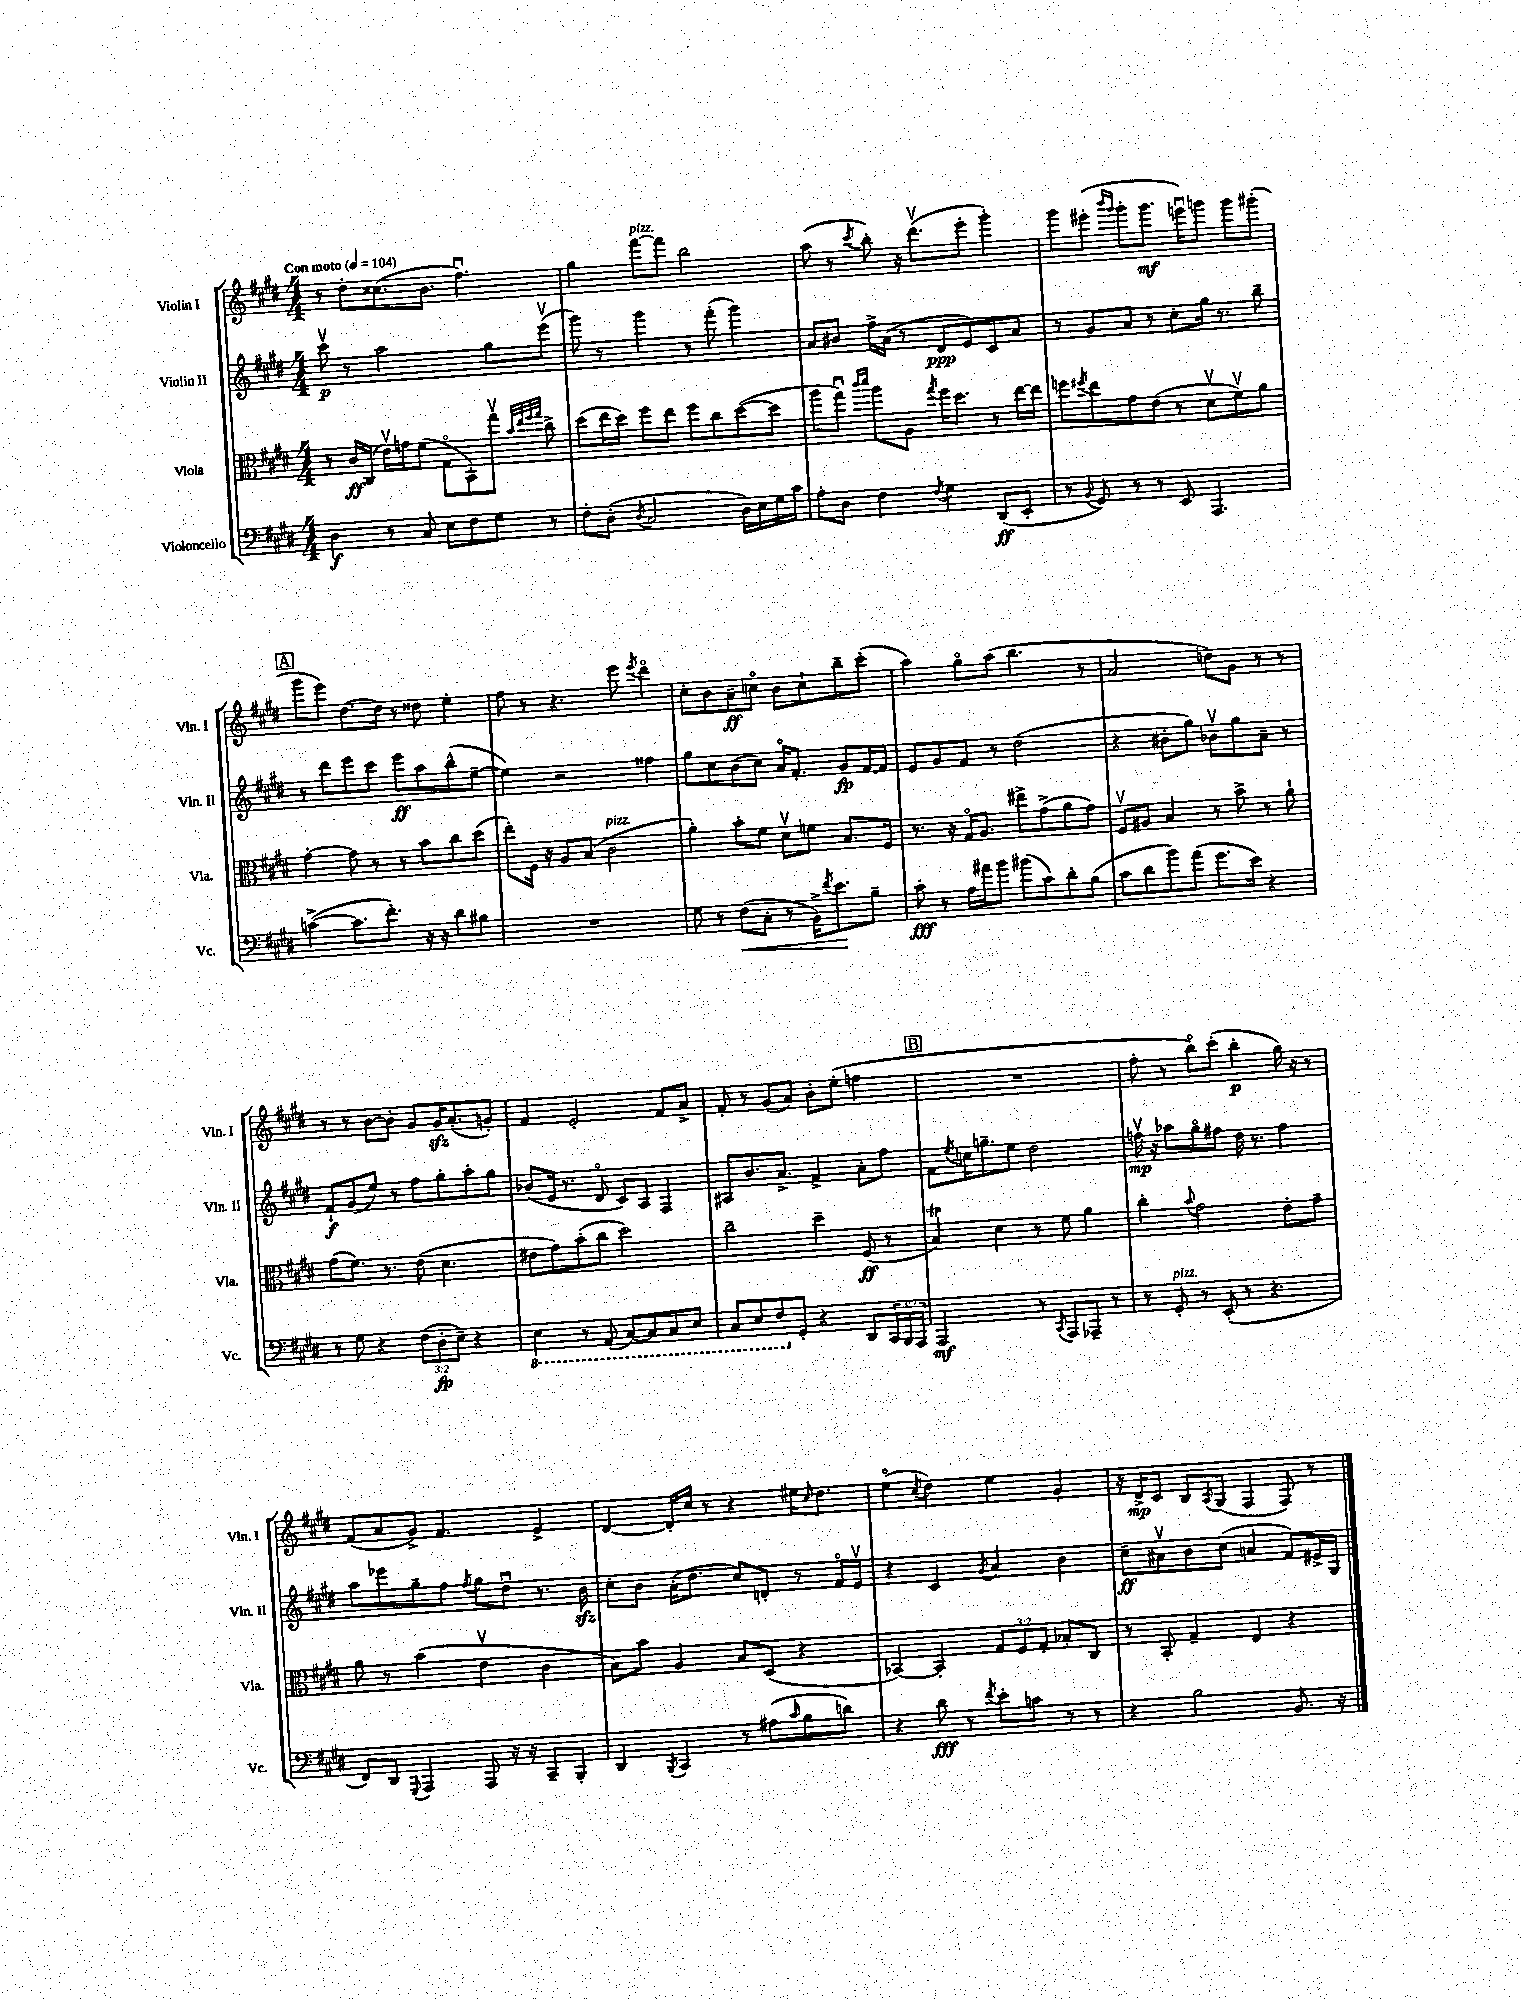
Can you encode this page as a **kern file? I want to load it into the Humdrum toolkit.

**kern	**dynam	**kern	**dynam	**kern	**dynam	**kern	**dynam
*part4	*part4	*part3	*part3	*part2	*part2	*part1	*part1
*staff4	*staff4	*staff3	*staff3	*staff2	*staff2	*staff1	*staff1
*I"Violoncello	*	*I"Viola	*	*I"Violin II	*	*I"Violin I	*
*I'Vc.	*	*I'Vla.	*	*I'Vln. II	*	*I'Vln. I	*
*clefF4	*	*clefC3	*	*clefG2	*	*clefG2	*
*k[f#c#g#d#]	*	*k[f#c#g#d#]	*	*k[f#c#g#d#]	*	*k[f#c#g#d#]	*
*M4/4	*	*M4/4	*	*M4/4	*	*M4/4	*
*MM104	*	*MM104	*	*MM104	*	*MM104	*
=1	=1	=1	=1	=1	=1	=1	=1
!	!	!	!	!	!	!LO:TX:a:B:t=Con moto	!
4D#\	f	8r	.	8ccc#v\	p	8r	.
.	.	16c#/LL	ff	8r	.	8dd#'\L	.
.	.	(16C#/JJ	.	.	.	.	.
8r	.	16ev\LL)	.	2aa\	.	(8.cc##X\	.
.	.	16gn\J	.	.	.	.	.
8C#/	.	(8f#\J	.	.	.	.	.
.	.	.	.	.	.	8.b\J	.
8E\L	.	8G#\L	.	.	.	.	.
8F#\	.	8BB'\)	.	.	.	4.ff#u\)	.
8G#\J	.	8gg#v\J	.	8gg#\L	.	.	.
.	.	32qqb/LLL	.	.	.	.	.
.	.	32qqee/	.	.	.	.	.
.	.	32qqff#/	.	.	.	.	.
.	.	32qqgg#/JJJ	.	.	.	.	.
8r	.	8cc#^\	.	(8eeev\J	.	.	.
=2	=2	=2	=2	=2	=2	=2	=2
8F#'\L	.	(8dd#\L	.	8ggg#\)	.	4gg#\	.
(8D#'\J	.	16ee\L	.	8r	.	.	.
.	.	16dd#\JJ)	.	.	.	.	.
8qD#/	.	.	.	.	.	.	.
!	!	!	!	!	!	!LO:TX:a:i:t=pizz.	!
2C#/	.	8ff#\L	.	4ggg#\	.	[8fff#\L	.
.	.	8ee\J	.	.	.	8fff#\J]	.
.	.	8ff#\L	.	8r	.	2bb\	.
.	.	8cc#\	.	(8fff#'\	.	.	.
16D#\LL)	.	([8dd#\	.	4ggg#\)	.	.	.
16E\	.	.	.	.	.	.	.
16G#\	.	8dd#\J]	.	.	.	.	.
16c#\JJ	.	.	.	.	.	.	.
=3	=3	=3	=3	=3	=3	=3	=3
8A'\L	.	8aa\L	.	8a/L	.	(8aa\	.
8D#\J	.	8gg#u\J)	.	8b#X/J	.	8r	.
.	.	16qqccc#/LL	.	.	.	.	.
.	.	16qqddd#/JJ	.	.	.	8qccc#/	.
4F#\	.	8aa\L	.	16ff#^\LL	.	8bb'\)	.
.	.	.	.	(16a\JJ	.	.	.
.	.	8A\J	.	8r	.	16r	.
.	.	.	.	.	.	(8.ddd#v\L	.
8qF#/	.	8qgg#/	.	.	.	.	.
4G#\	.	16ff#\KL	.	8d#/L	ppp	.	.
.	.	8.dd#\J	.	.	.	.	.
.	.	.	.	8e/)	.	8eee'\J	.
(8DD#/L	ff	8r	.	8c#/	.	4ggg#'\)	.
8EE'/J	.	[16ee\LL	.	8a/J	.	.	.
.	.	16ee\JJ]	.	.	.	.	.
=4	=4	=4	=4	=4	=4	=4	=4
8r	.	8ffn\L	.	8r	.	8ggg#\L	.
8qqBB/	.	8qff#X/	.	.	.	.	.
8GG#/)	.	8ee\	.	8g#/L	.	(8eee#X'\J	.
.	.	.	.	.	.	16qqbbb/LL	.
.	.	.	.	.	.	16qqggg#/JJ	.
8r	.	8g#\	.	8a/J	.	8ggg#'\L	.
8r	.	(8e\J	.	8r	.	8.ggg#\J	mf
8EE/	.	8r	.	8cc#'\L	.	.	.
.	.	.	.	.	.	16eeenu\KL)	.
4.AAA/	.	8d#v\L	.	16gg#\Jk	.	8gggn\J	.
.	.	.	.	8.r	.	.	.
.	.	8f#v\)	.	.	.	8ggg\L	.
.	.	8a\J	.	8bb~\	.	(8ggg#X'\J	.
!!LO:LB:g=z
!!LO:REH:place=s1:t=A
=5	=5	=5	=5	=5	=5	=5	=5
([4cn^\	.	[4g#'\	.	8r	.	8ggg#\L	.
.	.	.	.	8ddd#\L	.	8eee\J)	.
8.c\L]	.	8g#\]	.	8eee\	.	[8.dd#\L	.
.	.	8r	.	8ccc#\J	.	.	.
8.f#'\J)	.	.	.	.	.	16dd#\Jk]	.
.	.	8r	.	8eee\L	ff	8r	.
16r	.	8b\L	.	8aa\	.	8dd##X\	.
16r	.	.	.	.	.	.	.
8d#\L	.	8cc#\	.	(8bb^^\	.	4ee'\	.
8B#X\J	.	(8dd#\J	.	[8ee~\J	.	.	.
=6	=6	=6	=6	=6	=6	=6	=6
1r	.	8ee'\L)	.	4ee\])	.	8ff#\	.
.	.	16F#\Jk	.	.	.	8r	.
.	.	16r	.	.	.	.	.
.	.	8A/L	.	2r	.	4.r	.
.	.	(8B/J	.	.	.	.	.
!	!	!LO:TX:a:i:t=pizz.	!	!	!	!	!
.	.	2c#\	.	.	.	.	.
.	.	.	.	.	.	8eee\	.
.	.	.	.	.	.	8qeee/	.
.	.	.	.	4ff##X\	.	4ddd#\	.
=7	=7	=7	=7	=7	=7	=7	=7
8G#\	.	4a'\)	.	8gg#\L	.	8cc#'\L	.
8r	.	.	.	8cc#\	.	8b\	.
!	!LO:HP:b	!	!	!	!	!	!
(8F#\L	<	8b'\L	.	(8b\	.	8a~\	ff
8C#'\J	.	8f#\J	.	8cc#\J)	.	8ccn\J	.
8r	.	8d#v\L	.	16a/KL	.	8b\L	.
.	.	.	.	8.f#'/J	.	.	.
16BB^\KL)	.	8fn\J	.	.	.	8cc`\	.
8qf#/	.	.	.	.	.	.	.
8.e\	.	.	.	.	.	.	.
.	.	8.B/L	.	8g#/L	fp	8bb~\	.
8B~\J	[	.	.	[16f#/L	.	(8ccc#'\J	.
.	.	16F#/Jk	.	16f#/JJ]	.	.	.
=8	=8	=8	=8	=8	=8	=8	=8
8c#'\	fff	8.r	.	8e/L	.	4aa\)	.
8r	.	.	.	8g#/	.	.	.
.	.	16r	.	.	.	.	.
16A\LL	.	16G#/KL	.	8f#/J	.	8gg#\L	.
16a#X\J	.	8.A/J	.	.	.	.	.
8b\J	.	.	.	8r	.	(8aa\J	.
(8b#X\L	.	8ee#X^\L	.	(2dd#\	.	4.bb\	.
8c#\)	.	(8g#^\	.	.	.	.	.
8d#'\	.	8a\	.	.	.	.	.
(8B\J	.	8g#\J)	.	.	.	8r	.
=9	=9	=9	=9	=9	=9	=9	=9
8c#\L	.	8F#v/L	.	4r	.	2a/	.
8d#\	.	8A#X/J	.	.	.	.	.
8b\)	.	4B/	.	8b#X'\L	.	.	.
(8a\J	.	.	.	8gg#\J)	.	.	.
8.g#\L	.	8r	.	8b-Xv\L	.	8ddn\L)	.
.	.	8b^\	.	8gg#\	.	8g#\J	.
16e\Jk)	.	.	.	.	.	.	.
4r	.	8r	.	8a~\J	.	8r	.
.	.	8a`\	.	8r	.	8r	.
!!LO:LB:g=z
=10	=10	=10	=10	=10	=10	=10	=10
8r	.	(8g#\L	.	8f#`/L	f	8r	.
8G#\	.	8.f#\J)	.	(8g#/	.	8r	.
4r	.	.	.	8ee/J)	.	[8b\L	.
.	.	8.r	.	.	.	.	.
.	.	.	.	8r	.	8b'\J]	.
(12F#\L	.	(8e\	.	8ff#\L	.	8g#/L	.
12D#'\	fp	.	.	.	.	.	.
.	.	4.d#\	.	8gg#'\	.	16g#zz/K	.
12E~\J)	.	.	.	.	.	.	.
.	.	.	.	.	.	(8.a'/	.
4r	.	.	.	8aa'\	.	.	.
.	.	.	.	8gg#\J	.	8gn'/J)	.
=11	=11	=11	=11	=11	=11	=11	=11
*8ba	*	*	*	*	*	*	*
4EE\	.	8e#X\L	.	(8b-X/L	.	4f#/	.
.	.	8g#\)	.	16e/Jk	.	.	.
.	.	.	.	8.r	.	.	.
8r	.	(8b'\	.	.	.	2e'/	.
(8AAA/	.	8cc#\J	.	8d#/	.	.	.
[8CC#/L)	.	2dd#\)	.	8c#/L)	.	.	.
8CC#/]	.	.	.	8A/J	.	.	.
8CC#/	.	.	.	4F#/	.	8f#/L	.
8EE/J	.	.	.	.	.	8a^/J	.
=12	=12	=12	=12	=12	=12	=12	=12
8CC#/L	.	2cc#~\	.	8A#X/L	.	8f#'/	.
8EE/	.	.	.	8.b/	.	8r	.
8FF#/	.	.	.	.	.	(8g#/L	.
.	.	.	.	8.a^/J	.	.	.
*X8ba	*	*	*	*	*	*	*
8GG#'/J	.	.	.	.	.	8a/J)	.
4r	.	4dd#~\	.	4f#^/	.	8b'\L	.
.	.	.	.	.	.	(8ee'\J	.
8DD#/L	.	(8F#/	ff	8a'\L	.	4ffn\	.
24CC#/L	.	8r	.	8ff#\J	.	.	.
24BBB/	.	.	.	.	.	.	.
24AAA/JJ	.	.	.	.	.	.	.
!!LO:REH:place=s1:t=B
=13	=13	=13	=13	=13	=13	=13	=13
2AAA/	mf	4BT/)	.	8f#\L	.	1r	.
.	.	.	.	8qee/	.	.	.
.	.	.	.	16ccn\K	.	.	.
.	.	.	.	8.ggn~\	.	.	.
.	.	4d#\	.	.	.	.	.
.	.	.	.	8ee\J	.	.	.
8r	.	8r	.	2dd#\	.	.	.
8qCC#/	.	.	.	.	.	.	.
8AAA/L	.	8f#\	.	.	.	.	.
8AAA-X~/J	.	4a\	.	.	.	.	.
8r	.	.	.	.	.	.	.
=14	=14	=14	=14	=14	=14	=14	=14
8r	.	4cc#'\	.	16ffnv\	mp	8ff#'\	.
.	.	.	.	16r	.	.	.
!LO:TX:a:i:t=pizz.	!	!	!	!	!	!	!
8GG#'/	.	.	.	8aa-X\L	.	8r	.
.	.	8qqb/	.	.	.	.	.
8r	.	2g#\	.	8gg#\	.	8bb\L)	.
(8EE'/	.	.	.	8ff#X\J	.	(8ccc#'\J	.
8r	.	.	.	16dd#\	.	4bb'\	p
.	.	.	.	8.r	.	.	.
4.r	.	.	.	.	.	.	.
.	.	8e'\L	.	4ff#\	.	16gg#\)	.
.	.	.	.	.	.	16r	.
.	.	8g#~\J	.	.	.	8r	.
!!LO:LB:g=z
=15	=15	=15	=15	=15	=15	=15	=15
8FF#/L)	.	8a\	.	8aa\L	.	(8f#/L	.
8DD#/J	.	8r	.	8eee-X\	.	8a/	.
8qqGGG#/	.	.	.	.	.	.	.
4AAA/	.	(4b\	.	8gg#~\	.	8g#^/J)	.
.	.	.	.	8ff#\J	.	4.f#/	.
.	.	.	.	8qff#/	.	.	.
8AAA/	.	4ev\	.	8gg#\L	.	.	.
16r	.	.	.	8dd#u\J	.	.	.
16r	.	.	.	.	.	.	.
8CC#~/L	.	4c#\	.	8.r	.	4e^/	.
8BBB'/J	.	.	.	.	.	.	.
.	.	.	.	16bzz\	.	.	.
=16	=16	=16	=16	=16	=16	=16	=16
4DD#/	.	8B\L)	.	8cc#'\L	.	[4d#/	.
.	.	8b\J	.	8b\J	.	.	.
8qBBB/	.	.	.	.	.	.	.
4CC#/	.	4A/	.	(16a'\KL	.	16d#'/LL]	.
.	.	.	.	8.dd#\J	.	16cc#/JJ	.
.	.	.	.	.	.	8r	.
8r	.	8B/L	.	8cc#/L)	.	4r	.
(8A#X\L	.	(8D#/J	.	8dn'/J	.	.	.
16qqc#/	.	.	.	.	.	.	.
8B\	.	4r	.	8r	.	16ee#X\KL	.
.	.	.	.	.	.	16qqcc#/	.
.	.	.	.	.	.	8.dd#\J	.
8dn\J)	.	.	.	16f#/LL	.	.	.
.	.	.	.	16ev/JJ	.	.	.
=17	=17	=17	=17	=17	=17	=17	=17
4r	.	[4BB-X/)	.	4r	.	(4ee\	.
.	.	.	.	.	.	8qcc#/	.
8d#\	fff	4BB-'/]	.	4c#/	.	4dd#\)	.
8r	.	.	.	.	.	.	.
8qf#/	.	.	.	8qg#/	.	.	.
8e'\L	.	12G#/L	.	4a/	.	4ee\	.
.	.	12F#/	.	.	.	.	.
8cn\J	.	.	.	.	.	.	.
.	.	12G#'/J	.	.	.	.	.
8r	.	8B-X'/L	.	4b\	.	4g#'/	.
8r	.	8C#/J	.	.	.	.	.
=18	=18	=18	=18	=18	=18	=18	=18
4r	.	8r	.	8cc#~\L	ff	16r	.
.	.	.	.	.	.	16d#^/KL	mp
.	.	8BB'/	.	8a#Xv\	.	8c#/J	.
2B\	.	4G#~/	.	8b\	.	8B/L	.
.	.	.	.	.	.	8qA/	.
.	.	.	.	(8cc#\J	.	(8G#/J	.
.	.	4E/	.	4an/	.	4F#/	.
8.BB/	.	4r	.	8f#/L)	.	8F#/)	.
.	.	.	.	16e#X^/L	.	8r	.
16r	.	.	.	16G#/JJ	.	.	.
==	==	==	==	==	==	==	==
*-	*-	*-	*-	*-	*-	*-	*-
